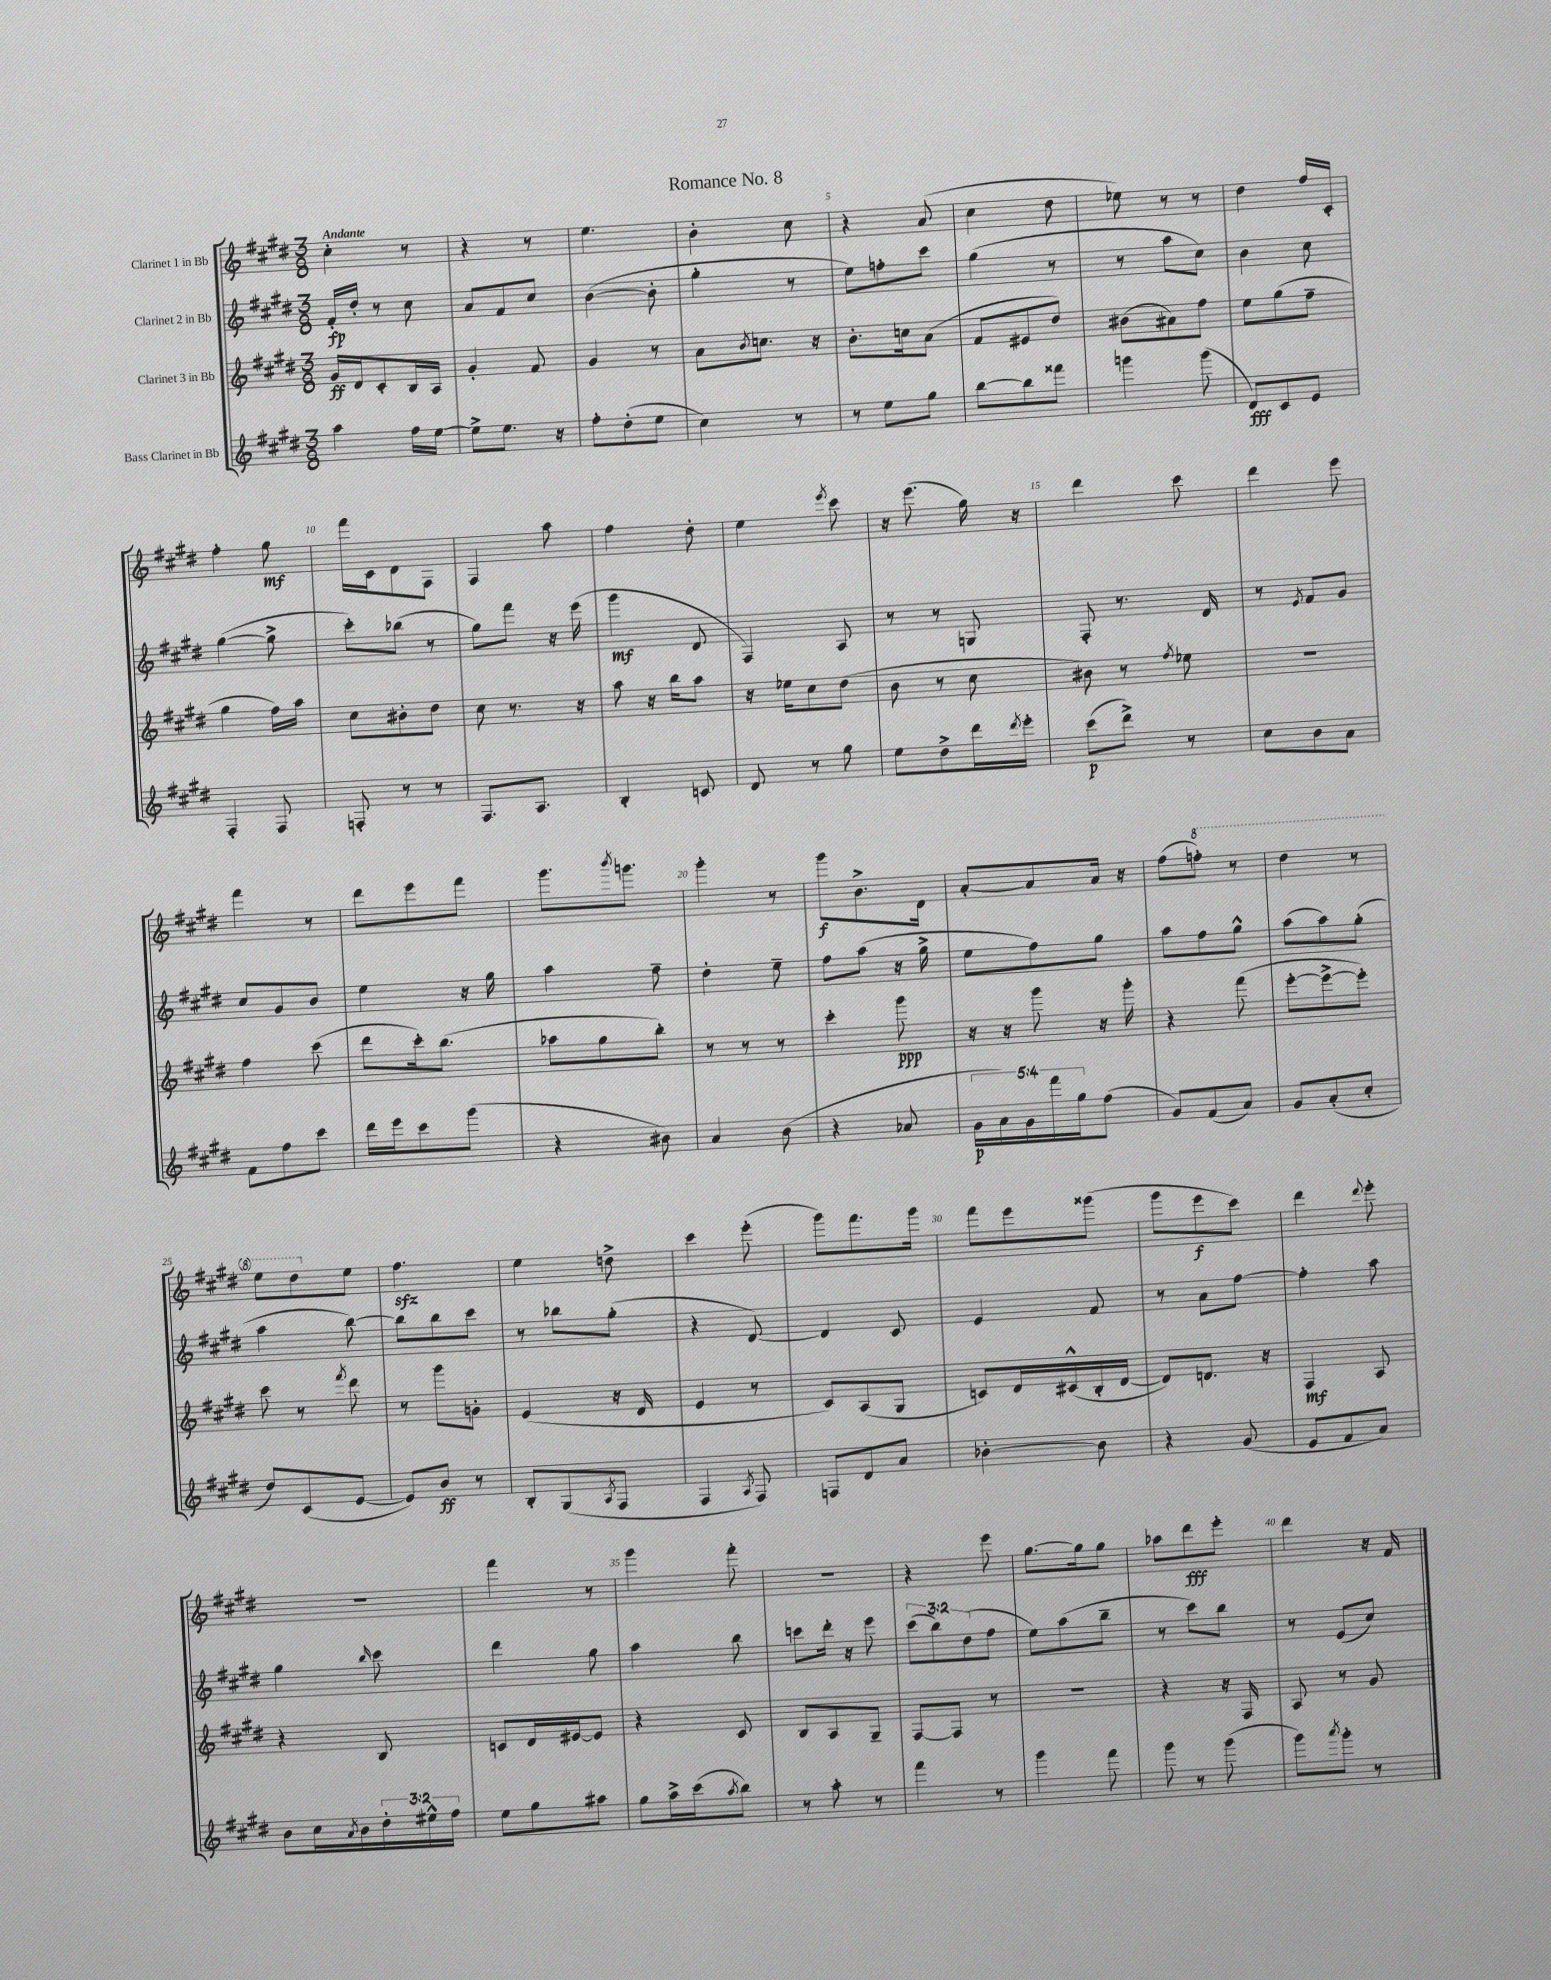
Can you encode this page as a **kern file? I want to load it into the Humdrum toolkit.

**kern	**kern	**kern	**kern
*staff4	*staff3	*staff2	*staff1
*clefG2	*clefG2	*clefG2	*clefG2
*k[f#c#g#d#]	*k[f#c#g#d#]	*k[f#c#g#d#]	*k[f#c#g#d#]
*M3/8	*M3/8	*M3/8	*M3/8
4aa	16g#	16f#'	4cc#'
.	16d#	16dd#'	.
.	8c#'	8r	.
16ff#	16B	8cc#	8r
[16ee	16A	.	.
=	=	=	=
8ee^]	4g#'	8a	4r
8.ee	.	8f#	.
.	8f#	8cc#	8r
16r	.	.	.
=	=	=	=
8ff#'	4g#	([4b	4.ee
(8dd#'	.	.	.
8ee	8r	8b']	.
=	=	=	=
4cc#)	8a	4gg#'	4b'
.	8qb	.	.
.	8.cc	.	.
8r	.	8r	8cc#
.	16r	.	.
=	=	=	=
8r	8.b'	8ee)	4r
8ee	.	8ff'	.
.	16cc	.	.
8gg#	(8a	8ccc#	(8a
=	=	=	=
[8bb	8f#	(4gg#	4cc#
8bb]	8e#	.	.
8fff##	8dd#)	8r	8dd#
=	=	=	=
4ggg	(8b#	8r	8ee-)
.	8a#)	8aa	8r
(8ggg	8ff#	8cc#)	8r
=	=	=	=
8d#)	8ee	4b	4dd#
8c#	(8gg#	.	.
8e	8ff#~	8cc#	16ff#
.	.	.	16c#'
=	=	=	=
4F#'	4gg#	([4gg#	4ff#'
8F#	16ff#)	8gg#^]	8gg#
.	16aa	.	.
=	=	=	=
8F'	8cc#	8ccc#')	16fff#
.	.	.	16c#
8r	8b#'	(8bb-	8d#
8r	8dd#	8r	8F#
=	=	=	=
8.F#	8cc#	8gg#)	4F#
.	8.r	8fff#	.
8.A	.	.	.
.	.	16r	8aa
.	16r	(16eee	.
=	=	=	=
4B'	8aa	4ggg#	4ff#
.	16r	.	.
.	16bb	.	.
8c	8aa	8d#	8dd#'
=	=	=	=
8d#	16r	4F#)	4ee
.	16ee-	.	.
8r	8cc#	.	.
.	.	.	8qeee
8gg#	(8dd#	8A	8ccc#
=	=	=	=
8ee	8b	8r	16r
.	.	.	(8.eee
8dd#^	8r	8r	.
16ddd#	8cc#	8G	16gg#)
8qddd#	.	.	.
16eee'	.	.	16r
=	=	=	=
(8ccc#	8b#)	8F#'	4ddd#
8ddd#^)	8r	8.r	.
.	8qff#	.	.
8r	8ee-	.	8ccc#
.	.	16d#	.
=	=	=	=
8cc#	4.r	8r	4ddd#
.	.	8qe	.
8b	.	8f#	.
8a	.	8g#	8eee
=	=	=	=
8f#	4ff#	8cc#	4fff#
8ff#	.	8g#	.
8ccc#	(8ccc#	8b	8r
=	=	=	=
16ddd#	8ddd#	4ee	8ddd#
16eee	.	.	.
8ccc#	16ccc#')	.	8eee
.	(8.bb	.	.
(8ggg#	.	16r	8fff#
.	.	16gg#	.
=	=	=	=
4r	8aa-	4aa	8.ggg#
.	8gg#	.	.
.	.	.	8qbbb
.	.	.	8.ggg
8b#)	8bb')	8ff#~	.
=	=	=	=
4a	8r	4dd#'	4ggg#'
.	8r	.	.
(8b	8r	8ee~	8r
=	=	=	=
4r	4ccc#'	8ff#	8ggg#
.	.	(8aa	8.b^
8a-	8ggg#	16r	.
.	.	16gg#^	16d#
=	=	=	=
20g#	16r	8ee	[8a'
20a)	.	.	.
.	16r	.	.
20g#	.	.	.
.	8ggg#	8ff#)	8a]
20fff#	.	.	.
20gg#	.	.	.
(8ff#	16r	8gg#	16a
.	16ggg#'	.	16r
=	=	=	=
8g#)	4r	8aa	(8ff#
(8f#	.	8ff#	8fff')
8a)	(8fff#	8gg#^^	8r
=	=	=	=
8g#	[8eee'	(8aa	4ddd#
(8a'	8eee^_	8aa)	.
8cc#'	8eee'])	(8gg#'	8r
=	=	=	=
8dd#)	8ccc#	4aa	8eee
(8c#	8r	.	8ddd#
.	8qfff#	.	.
[8e	8ddd#	[8bb)	8ee
=	=	=	=
8e])	8r	8bb]	4.ff#
8b	8ggg#	8bb	.
8r	8g'	8ccc#	.
=	=	=	=
8B'	(4e	8r	4ee
(8G#	.	8bb-	.
8qA	.	.	.
8F#	16r	(8gg#'	8dd^
.	16d#	.	.
=	=	=	=
4F#	4e	4r	4ccc#
8qA	.	.	.
8F#)	8r	[8d#)	(8eee'
=	=	=	=
8F	8c#)	4d#]	8ggg#)
8d#	(8A	.	8.fff#
8a	8G#	8c#	.
.	.	.	16ggg#
=	=	=	=
[4b-'	8c)	4e	8fff#
.	16d#	.	8eee
.	(16c#^^	.	.
8b-]	16B'	8f#	(8ggg##
.	[16d#	.	.
=	=	=	=
4r	8d#])	8r	8ggg#
.	8.d	8a	8eee
(8g#	.	[8ff#	8ccc#)
.	16r	.	.
=	=	=	=
8e	4F#	4ff#']	4ddd#
8f#	.	.	.
.	.	.	8qqddd#
8a)	8A	8aa	8eee'
=	=	=	=
8b	4r	4gg#	4.r
16cc#	.	.	.
8qa	.	.	.
16b	.	.	.
.	.	16qqbb	.
24dd#'	8B	8ccc#	.
24ee#^^	.	.	.
24ff#	.	.	.
=	=	=	=
8ee	8c	4ddd#	4fff#
8gg#	16d#	.	.
.	[16e#	.	.
8aa#	8e#]	8gg#	8r
=	=	=	=
8gg#	4r	4aa	4ggg#
16aa^	.	.	.
(16ccc#	.	.	.
8qaa	.	.	.
8bb)	8c#	8bb	8fff#'
=	=	=	=
8r	8B	8ccc	4.r
8aa'	8A	16ddd#'	.
.	.	16r	.
8r	8G#~	8eee	.
=	=	=	=
4fff#	[8F#	(12ccc#	4r
.	.	12bb)	.
.	8F#]	.	.
.	.	(12dd#	.
8r	8r	8ff#	8eee
=	=	=	=
4ggg#	4.r	8ee)	[8.gg#
.	.	(8aa	.
.	.	.	16gg#]
8fff#	.	8bb~	8gg#
=	=	=	=
8ggg#	4r	8r	8aa-
8r	.	8ccc#)	8ddd#
(8ggg#	16r	8bb	8eee'
.	16F#	.	.
=	=	=	=
8ggg#)	8A	8r	4ddd#
8qaaa	.	.	.
8ggg#'	8r	(8e	.
8r	8g#	8cc#)	16r
.	.	.	16f#
==	==	==	==
*-	*-	*-	*-
